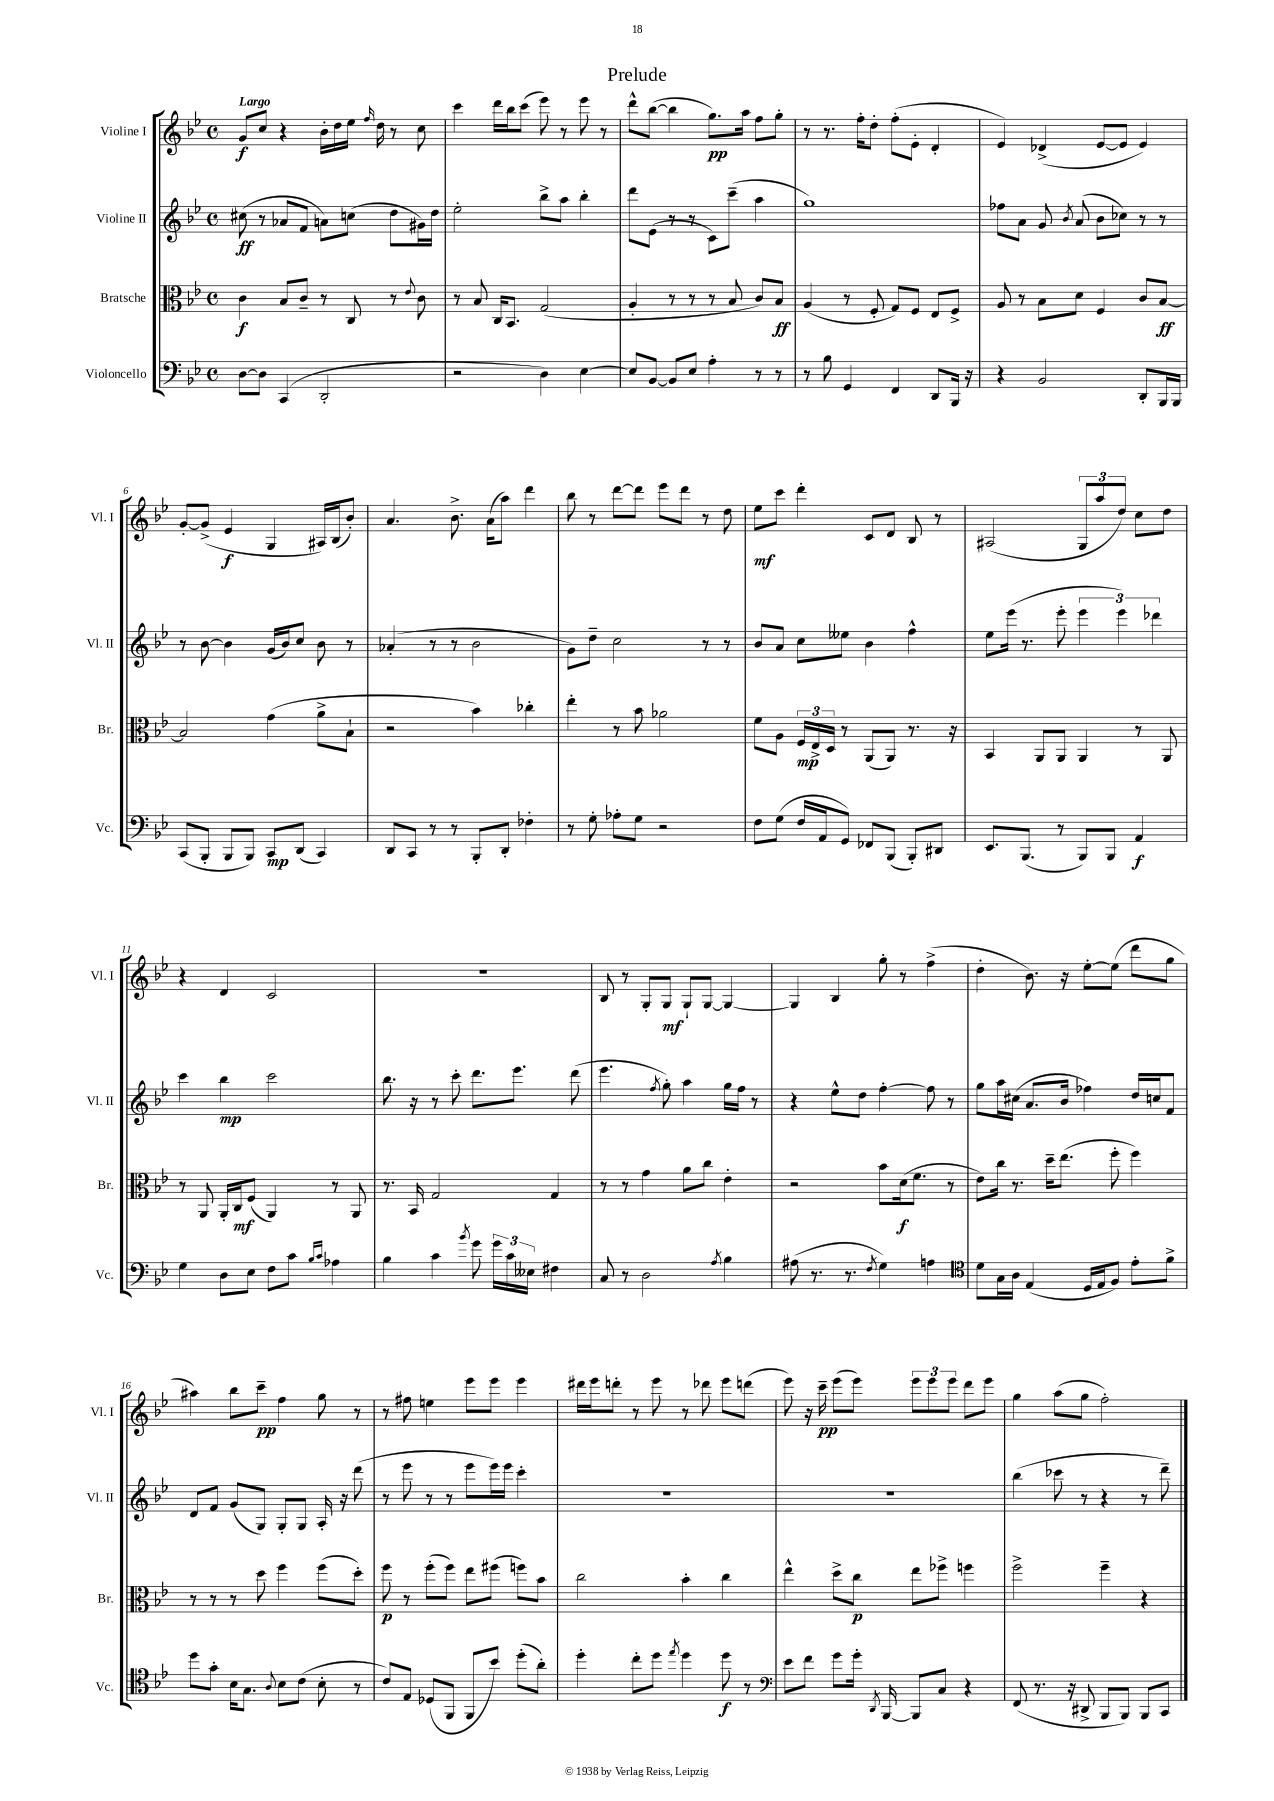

**kern	**kern	**kern	**kern
*staff4	*staff3	*staff2	*staff1
*clefF4	*clefC3	*clefG2	*clefG2
*k[b-e-]	*k[b-e-]	*k[b-e-]	*k[b-e-]
*M4/4	*M4/4	*M4/4	*M4/4
*met(c)	*met(c)	*met(c)	*met(c)
[8D	4c	(8cc#	8g
8D]	.	8r	8cc
(4CC	8B-	8a-	4r
.	8c~	8f	.
2DD'	8r	8a)	16b-'
.	.	.	16dd
.	8C	(8cc	16ee-
.	.	.	16qqff
.	.	.	16dd
.	8r	8dd	8r
.	8qqe-	.	.
.	8c	16g#)	8cc
.	.	16dd	.
=	=	=	=
2r	8r	2ee-'	4ccc
.	8B-	.	.
.	16C	.	16ddd
.	8.BB-	.	16bb-
.	.	.	(8ccc
4D)	(2G	8bb-^	8eee-)
.	.	8aa	8r
[4E-	.	4bb-'	8eee-
.	.	.	8r
=	=	=	=
8E-]	4A'	8ddd	8ddd^^
[8BB-	.	(8e-	([8bb-
8BB-]	8r	8r	4bb-]
8E-	8r	8r	.
4A'	8r	8c)	8.gg)
.	8B-	(8ccc~	.
.	.	.	16aa
8r	8c)	4aa	8ff
8r	8B-	.	8gg'
=	=	=	=
8r	(4A	1gg)	8r
8B-	.	.	8.r
4GG	8r	.	.
.	.	.	16ff'
.	8F'	.	8dd'
4FF	8G)	.	(8ff'
.	8F	.	8e-'
8DD	8E-	.	4d'
16BBB-	8F^	.	.
16r	.	.	.
=	=	=	=
4r	8A	8ff-	4e-)
.	8r	8a	.
2BB-	8B-	8g	(4d-^
.	.	8qb-	.
.	8d	(8a	.
.	4F	8b-	[8e-
.	.	8cc-)	8e-]
8DD'	8c	8r	4e-)
16BBB-	[8B-	8r	.
16BBB-	.	.	.
=	=	=	=
(8CC	2B-]	8r	[8g'
8BBB-'	.	[8b-	(8g^]
8BBB-	.	4b-]	4e-
8BBB-)	.	.	.
8CC	(4g	(16g	4G
.	.	16b-)	.
(8DD	.	8cc	.
4CC)	8a^	8b-	16A#)
.	.	.	(16B-
.	8B-`	8r	8b-')
=	=	=	=
8DD	2r	(4a-'	4.a
8CC	.	.	.
8r	.	8r	.
8r	.	8r	8.b-^
8BBB-'	4b-)	2b-	.
.	.	.	(16a
8DD'	.	.	8aa)
4F-'	4cc-'	.	4ddd
=	=	=	=
8r	4ee-'	8g)	8bb-
8G'	.	8dd~	8r
8A-'	8r	2cc	[8ddd
8G	8b-	.	8ddd]
2r	2a-	.	8eee-
.	.	.	8ddd
.	.	8r	8r
.	.	8r	8dd
=	=	=	=
8F	8f	8b-	8ee-
(8G	8A	8a	8ccc
16F	24F	8cc	4ddd'
.	24E-^	.	.
16AA	.	.	.
.	24D	.	.
8GG)	8r	8ee--	.
8FF-	(8AA	4b-	8c
(8BBB-	8AA)	.	8d
8BBB-')	8.r	4ff^^	8B-
8DD#	.	.	8r
.	16r	.	.
=	=	=	=
8.EE-	4BB-	8ee-	(2A#
.	.	(16eee-	.
(8.BBB-	.	8.r	.
.	8AA	.	.
8r	8AA	8eee-'	.
8BBB-)	4AA	6eee-	12G
.	.	.	12aa
8BBB-	.	.	.
.	.	6eee-)	12dd)
4AA	8r	.	8cc
.	.	6ddd-	.
.	8AA	.	8dd
=	=	=	=
4G	8r	4ccc	4r
.	8AA	.	.
8D	16AA'	4bb-	4d
.	16C	.	.
8E-	(8F	.	.
8F	4AA)	2ccc	2c
8c	.	.	.
16qqB-	.	.	.
16qqc	.	.	.
4A-	8r	.	.
.	8AA	.	.
=	=	=	=
4B-	8.r	8.bb-	1r
.	16BB-	16r	.
4c	2G	8r	.
.	.	8ccc'	.
8qb-	.	.	.
8g	.	8.ddd	.
24g	.	.	.
24c	.	.	.
.	.	8.eee-	.
24E--	.	.	.
4F#	4G	.	.
.	.	(8ddd	.
=	=	=	=
8C	8r	4.eee-	8B-
8r	8r	.	8r
2D	4g	.	8G'
.	.	8qff	.
.	.	8gg')	8G
.	8a	4aa	8G`
.	8cc	.	[8G
8qA	.	.	.
4B-	4e-'	16gg	4G_
.	.	16ff	.
.	.	8r	.
=	=	=	=
(8A#	2r	4r	4G]
8.r	.	.	.
.	.	8ee-^^	4B-
8.r	.	.	.
.	.	8dd	.
8qF	.	.	.
4G)	8b-	[4ff'	8gg'
.	(16d	.	8r
.	8.f	.	.
4A	.	8ff]	(4ff^
.	8r	8r	.
=	=	=	=
*clefC4	*	*	*
8d	8e-)	8gg	4dd'
16G	16cc	16aa	.
16A	8.r	(16cc#	.
(4E-	.	8.a	8.b-)
.	16dd~	.	.
.	(8.ee-	16b-	16r
16D	.	4ff-)	[8ee-'
16E-	.	.	.
8F)	8ff'	.	(8ee-]
8e-'	4ff)	16dd	8ddd
.	.	16cc	.
8f^	.	8f	8gg
=	=	=	=
8dd	8r	8d	4aa#)
8g'	8r	8f	.
16B-	8r	(8g	8bb-
8.G	.	.	.
.	8dd	8G)	8ccc~
8qqA	.	.	.
8B-	4ff	8G'	4ff
(8c	.	8G	.
8B-'	(8ff	16A'	8gg
.	.	16r	.
8r	8dd')	(8ddd	8r
=	=	=	=
8c)	8ff	8r	8r
8E-	8r	8eee-	8ff#
(8D-	(8ff'	8r	4ee
8FF	8ff)	8r	.
8FF	8ee-	8eee-	8eee-
8b-)	(8ff#	16eee-)	8eee-
.	.	16eee-	.
(8dd'	8ff)	4ccc'	4eee-
8a')	8b-	.	.
=	=	=	=
4dd'	2cc	1r	16ddd#
.	.	.	16eee-
.	.	.	8ddd'
8cc'	.	.	8r
8dd	.	.	8eee-
8qee-	.	.	.
4dd	4b-'	.	8r
.	.	.	8ddd-
8dd	4cc	.	8eee-
8r	.	.	(8ddd
=	=	=	=
*clefF4	*	*	*
8e-	4ee-^^	1r	8eee-)
8f	.	.	16r
.	.	.	16ccc~
8g	8dd^	.	(8eee-
16g'	8cc	.	8eee-)
8qDD	.	.	.
[16BBB-	.	.	.
8BBB-]	8ee-	.	12eee-
.	.	.	12eee-
8C	8ff-^	.	.
.	.	.	12eee-
4r	4ff	.	8ddd
.	.	.	8eee-
=	=	=	=
(8FF	2ff^	(4bb-	4gg
8.r	.	.	.
.	.	8ccc-	(8aa
16r	.	.	.
8DD#^	.	8r	8gg
8BBB-	4ff~	4r	2ff')
8BBB-)	.	.	.
8BBB-	4r	8r	.
8CC	.	8ddd~)	.
==	==	==	==
*-	*-	*-	*-
